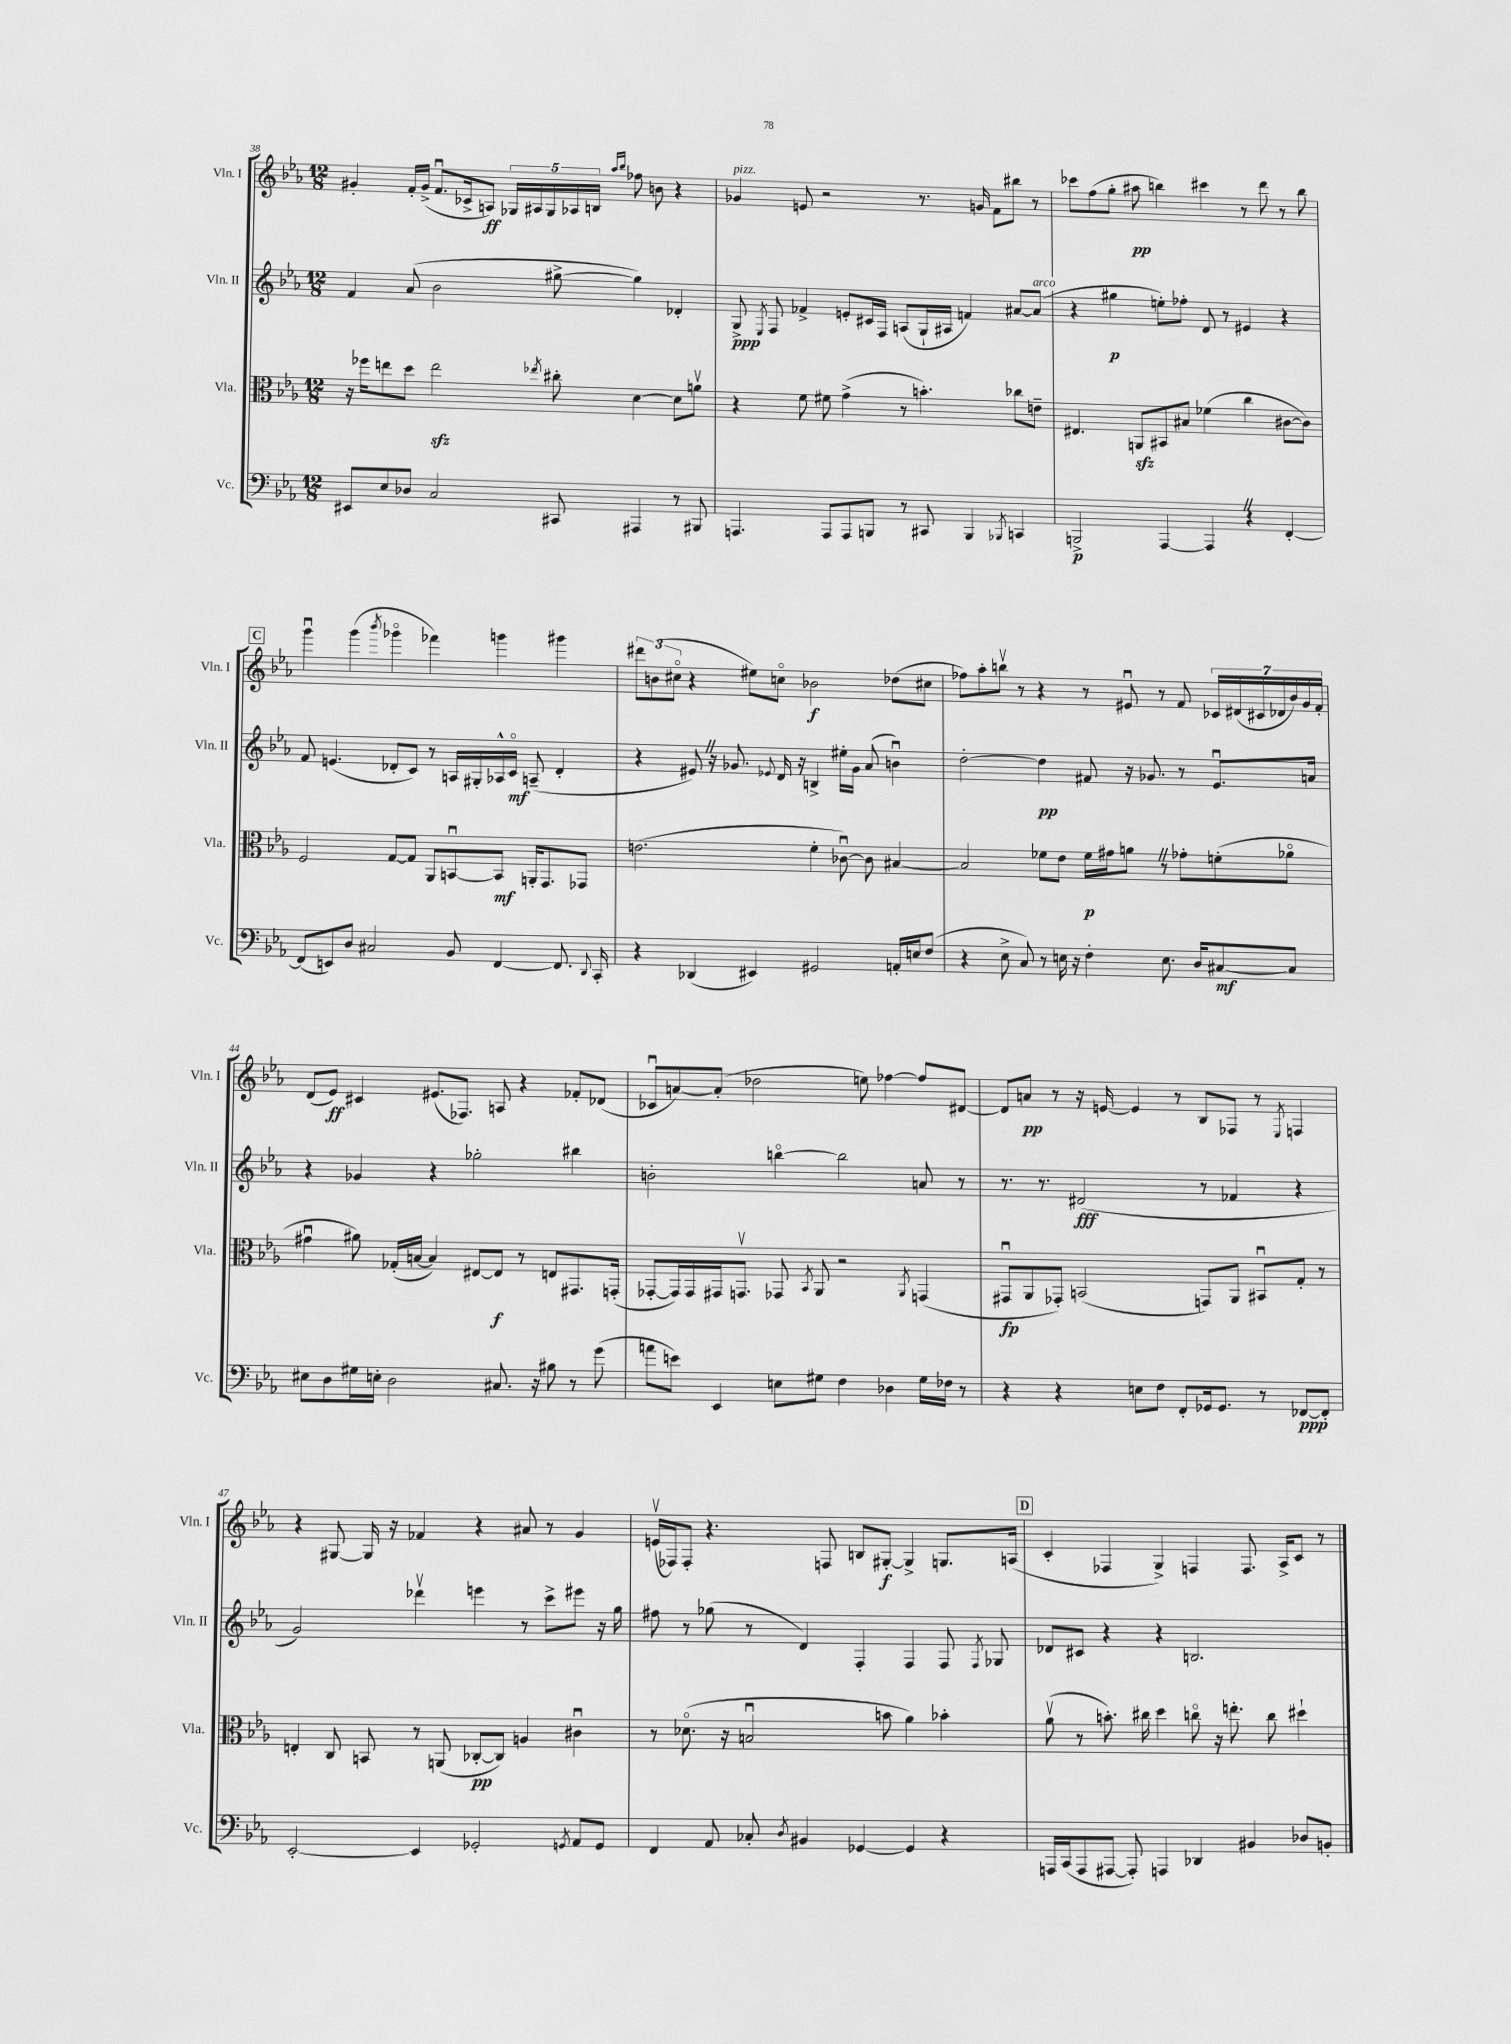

**kern	**kern	**kern	**kern
*staff4	*staff3	*staff2	*staff1
*clefF4	*clefC3	*clefG2	*clefG2
*k[b-e-a-]	*k[b-e-a-]	*k[b-e-a-]	*k[b-e-a-]
*M12/8	*M12/8	*M12/8	*M12/8
8EE#/L	16r	4f/	4g#'/
.	16ff-\LK	.	.
8E-/	8ee\	.	.
8D-/J	8dd\J	(8a-/	16f'/LL
.	.	.	(16g#^/JJ
2C/	2ee\	2b-\	8.fu/L
.	.	.	16c-^/k
.	.	.	8A/J)
.	.	.	20G-/LL
.	.	.	20A#/
.	.	.	20G-/
.	8qee-/	.	.
8CC#/	8cc#'\	[8gg#^\	.
.	.	.	20A-/
.	.	.	20B/JJ
.	.	.	16qqaa-/LL
.	.	.	16qqbb-/JJ
4AAA#/	[4d\	4gg#\])	8ff-\
.	.	.	8b\
8r	8d\]L	4d-'/	4r
8BBB#/	8av\J	.	.
=	=	=	=
4.AAA/	4r	8G^/	4g-/
.	.	8qE-/	.
.	.	8F/	.
.	8f\	4f-^/	8e/
8AAA/L	8f#\	.	2r
8AAA/	(4g^\	8e'/L	.
8BBB/J	.	16c#/L	.
.	.	16F/JJ	.
8r	8r	(8A/L	.
8CC#/	4.b'\)	16G`/L	8.r
.	.	16A#/JJ	.
4BBB/	.	4f/)	.
.	.	.	16g/
.	.	.	8f\L
8qBBB-/	.	.	.
4CC/	8cc-\L	[8a#/L	8bb#\J
.	8e~\J	(8a#/]J	8r
=	=	=	=
2BBB^/	4.E#/	4r	8ccc-\L
.	.	.	(8ff\
.	.	4gg#\	8gg'\J
.	8AA/L	.	8aa#\
[4AAA-/	8BB#/	8ee'\L)	4bb\)
.	8B#/J	8ff-'\J	.
4AAA-/]	(4f-\	8d/	4ccc#\
.	.	8r	.
4r	4cc\	4e#/	8r
.	.	.	8ddd\
[4FF'/	[8c#\L	4r	8r
.	8c#\]J)	.	8bb\
=	=	=	=
(8FF/]L	2F/	8f/	4gggu\
8EE/)	.	(4.e/	.
8D/J	.	.	(4ggg\
2C#/	.	.	.
.	.	.	8qbbb-/
.	[8G/L	8d-'/L	4ggg-o\
.	8G/]J	8c/J)	.
.	8AA-/L	8r	4fff-\)
8BB-/	[8BBu/	16A/LL	.
.	.	16G#'/	.
[4FF/	8BB/]J	16A-^^/	4ggg\
.	.	16co/JJ	.
.	16AA'/LK	(8A~/	.
.	8.GG/	.	.
8.FF/]	.	4d-'/	4ggg#\
.	8GG-/J	.	.
8qqDD/	.	.	.
16CC'/	.	.	.
=	=	=	=
4r	(2.e\	4r	12ddd#\L
.	.	.	(12b\
.	.	.	12cc#o\J
(4DD-/	.	8e#/)	4r
.	.	16r	.
.	.	8.g-/	.
4EE#/)	.	.	8ee#\L)
.	.	8qqe-/	.
.	.	16d/	8cco\J
.	.	16r	.
2GG#/	4f'\	4B^/	2b-\
.	[8c-u\)	16ee#'\LL	.
.	.	16g-\JJ	.
.	8c-\]	(8a-/	.
16AA'/LL	[4B#/	4bu\)	(8dd-\L
16E/J	.	.	.
(8F/J	.	.	8cc#\J
=	=	=	=
4r	2B#/]	[2dd'\	8ff-\L)
.	.	.	8aa-'\
8E-^\	.	.	8bbv\J
8C/)	.	.	8r
8r	8f-\L	4dd\]	4r
16E\	8e-\J	.	.
16r	.	.	.
4F'\	16f-\LL	8f#/	8r
.	16g#\J	.	.
.	8a\J	16r	8e#u/
.	.	8.g-/	.
8.E\	8r	.	8r
.	8g-'\L	8r	8f/
16D/LK	.	.	.
[8C#/	(8f'\	8.e-u/L	28c-/LL
.	.	.	(28d#/
.	.	.	28c#/
.	.	.	28d-/
8C#/]J	8a-o\J	.	.
.	.	.	28b-/)
.	.	.	28g/
.	.	16a/Jk	.
.	.	.	28f'/JJ
=	=	=	=
8E#\L	4g#u\	4r	(8d/L
8D\	.	.	8e-/J)
16G#\L	8a#\)	4g-/	4c#/
16E'\JJ	.	.	.
2D\	(16G-'/LL	.	.
.	[16B/JJ	.	.
.	4B/])	4r	(8.e#/L
.	.	.	8.F-/J)
.	[8E#/L	2gg-'\	.
8.C#/	8E#/]J	.	8A/
.	8r	.	4r
16r	.	.	.
8B#\	8E/L	.	.
8r	8.GG#/	4bb#\	8f-'/L
(8g\	.	.	(8d-/J
.	(16GG'/Jk	.	.
=	=	=	=
8a\L	[8GG-'/L	2b'\	8c-u/L
8e\J)	16GG-/]L)	.	[8a/)
.	16GG-/	.	.
4EE-/	16GG#/J	.	(8a'/]J
.	8.GGv/J	.	.
.	.	.	2dd-\
8E\L	8GG-/	[4bbo\	.
.	8qBB-/	.	.
8G#\J	8AA-/	.	.
4F\	2r	2bb\]	.
.	.	.	8ee\)
4D-\	.	.	[4ff-\
.	8qAA-/	.	.
16G#\LL	(4GG/	8a/	8ff-/]L
16F-\JJ	.	.	.
8r	.	8r	[8d#/J
=	=	=	=
4r	8GG#u/L	8.r	8d#/]L
.	8AA-/	.	8a/J
.	.	8.r	.
4r	8GG-'/J)	.	8r
.	(2BB/	(2d#/	16r
.	.	.	[16e/
8E\L	.	.	4e/]
8F\J	.	.	.
8FF'/L	.	.	8r
16GG-/k	8GG/L)	8r	8B-/L
8.GG-/J	.	.	.
.	8AA-/J	4f-/	8F-/J
8r	8BB#u/L	.	8r
.	.	.	8qE-/
[8FF-/L	8G'/J	4r	4F/
8FF-'/]J	8r	.	.
=	=	=	=
[2EE-'/	4E'/	2g/)	4r
.	8C/	.	[8G#/
.	8BB/	.	16G#/]
.	.	.	16r
4EE-/]	8r	4ddd-v\	4f-/
.	(8AA/	.	.
2GG-'/	[8C-'/L	4eee\	4r
.	8C-/]J)	.	.
.	4A/	8r	8a#/
.	.	8ccc^\L	8r
8qGG/	.	.	.
8AA-/L	4c#u\	8eee#\J	4g/
8GG/J	.	16r	.
.	.	16gg\	.
=	=	=	=
4FF/	8r	8ff#\	(16ev/LL
.	.	.	16F-/J)
.	(8.d-o\	8r	8F-'/J
8AA-/	.	(8gg-\	4.r
.	16r	.	.
8C-'/	2Bu/	8r	.
8qD/	.	.	.
4BB#/	.	4d/)	.
.	.	.	8F/
[4GG-/	.	4F'/	8B/L
.	8b\	.	[8G#'/J
4GG-/]	4a-\)	4F/	4G#^/]
4r	4b-'\	8F/	8.G/L
.	.	8qF/	.
.	.	8G-/	.
.	.	.	(16A/Jk
=	=	=	=
16AAA/LL	(8a-v\	8d-/L	4c'/
(16CC/J	.	.	.
8AAA/	8r	8c#/J	.
[8AAA#/J	8.b'\)	4r	4F-/
8AAA#'/])	.	.	.
.	16cc#\	.	.
4AAA/	4dd\	4r	4G^/)
4DD-/	8cco\	2.B/	4F/
.	16r	.	.
.	8.ee'\	.	.
4BB#/	.	.	8.F/
.	8cc\	.	.
.	.	.	16A-^/LK
8D-/L	4dd#`\	.	8c/J
8BB'/J	.	.	8r
==	==	==	==
*-	*-	*-	*-
